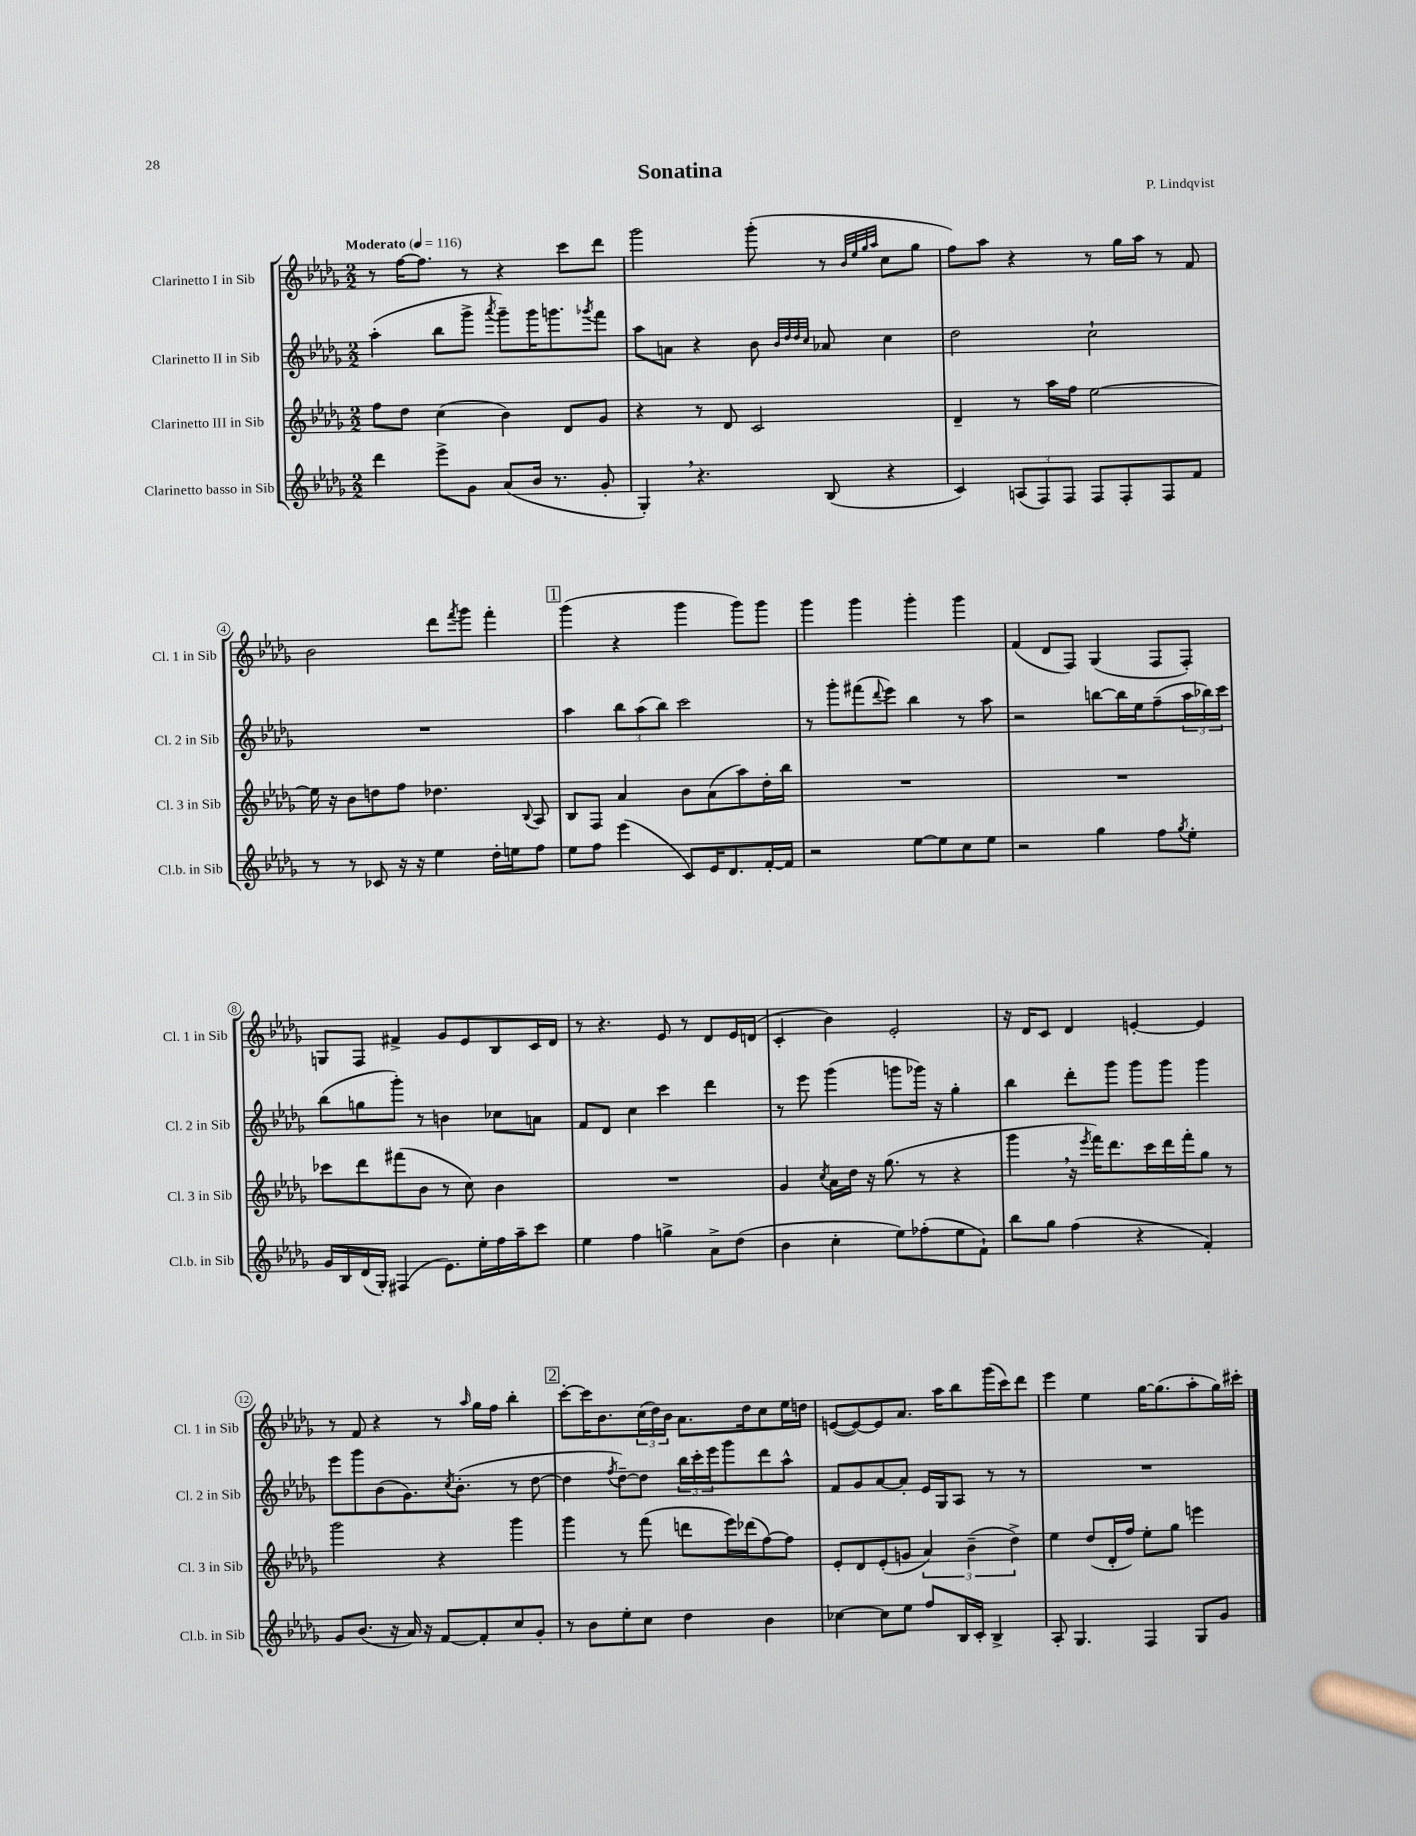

**kern	**kern	**kern	**kern
*part4	*part3	*part2	*part1
*staff4	*staff3	*staff2	*staff1
*I"Clarinetto basso in Sib	*I"Clarinetto III in Sib	*I"Clarinetto II in Sib	*I"Clarinetto I in Sib
*I'Cl.b. in Sib	*I'Cl. 3 in Sib	*I'Cl. 2 in Sib	*I'Cl. 1 in Sib
*clefG2	*clefG2	*clefG2	*clefG2
*k[b-e-a-d-g-]	*k[b-e-a-d-g-]	*k[b-e-a-d-g-]	*k[b-e-a-d-g-]
*M2/2	*M2/2	*M2/2	*M2/2
*MM116	*MM116	*MM116	*MM116
=1	=1	=1	=1
!	!	!	!LO:TX:a:B:t=Moderato
4ddd-\	8ff\L	(4aa-'\	8r
.	8dd-\J	.	[16ff\KL
.	.	.	8.ff\J]
8eee-^\L	(4cc\	8bb-\L	.
8g-\J	.	8ggg-^\J	8r
.	.	8qaaa-/	.
(8a-/L	4b-\)	8ggg-~\L)	4r
16b-/Jk	.	16ggg-\K	.
8.r	.	8.gggn\	.
.	8d-/L	.	8ccc\L
.	.	8qggg-X/	.
8g-'/	8g-/J	8fff\J	8ddd-\J
=2	=2	=2	=2
4G-',/)	4r	8aa-\L	2ggg-\
.	.	8an\J	.
4.r	8r	4r	.
.	8d-/	.	.
.	2c/	8b-\	(8ggg-'\
.	.	32qqb-/LLL	.
.	.	32qqdd-/	.
.	.	32qqdd-/	.
.	.	32qqcc/JJJ	.
(8B-/	.	8a-X/	8r
.	.	.	32qqb-/LLL
.	.	.	32qqee-/
.	.	.	32qqgg-/
.	.	.	32qqaa-/JJJ
4r	.	4cc\	8cc\L
.	.	.	8gg-\J
=3	=3	=3	=3
4c/)	4d-~/	2dd-\	8ff\L)
.	.	.	8aa-\J
(12An/L	8r	.	4r
12F/)	.	.	.
.	16aa-\LL	.	.
12F/J	.	.	.
.	16ff\JJ	.	.
8F/L	[2ee-\	2cc`\	8r
8F'/	.	.	16gg-\LL
.	.	.	16aa-\JJ
8F/	.	.	8r
8f/J	.	.	8f/
!!LO:LB:g=z
=4	=4	=4	=4
8r	16ee-\]	1r	2b-\
.	16r	.	.
8r	8b-\L	.	.
8c-X/	8ddn\	.	.
16r	8ff\J	.	.
16r	.	.	.
4ee-\	4.dd-X\	.	8ddd-\L
.	.	.	8qfff/
.	.	.	8ggg-\J
16dd-'\LL	.	.	4fff'\
16een\J	.	.	.
.	8qqB-/	.	.
8ff\J	8A-/	.	.
!!LO:REH:place=s1:t=1
=5	=5	=5	=5
8ee-\L	8B-/L	4aa-\	(4ggg-\
8ff\J	8F/J	.	.
(4eee-\	4a-/	12bb-\L	4r
.	.	(12aa-\	.
.	.	12bb-\J)	.
8c/L)	8b-\L	2ccc\	4ggg-\
16e-/K	(8a-\	.	.
8.d-/	.	.	.
.	8aa-\)	.	8ggg-\L)
[16f'/L	16dd-'\L	.	8ggg-\J
16f/JJ]	16bb-\JJ	.	.
=6	=6	=6	=6
2r	1r	8r	4ggg-\
.	.	8ggg-'\L	.
.	.	(8fff#X\	4ggg-\
.	.	8qqddd-/	.
.	.	8eee-\J)	.
[8ee-\L	.	4bb-\	4ggg-'\
8ee-\]	.	.	.
8cc\	.	8r	4ggg-\
8ee-\J	.	8aa-\	.
=7	=7	=7	=7
2r	1r	2r	(4f/
.	.	.	8d-/L
.	.	.	8F/J)
4gg-\	.	[8bbn\L	(4G-/
.	.	16bb\L]	.
.	.	16ee-\J	.
8ff\L	.	(8ff~\	8F/L
8qgg-/	.	.	.
8ee-'\J	.	24aa-\L	8F'/J)
.	.	24bb-X\)	.
.	.	24ccc\JJ	.
!!LO:LB:g=z
=8	=8	=8	=8
16g-/LL	8ccc-X\L	(8bb-\L	8Gn/L
16B-/	.	.	.
(16d-/	8ddd-\	8ggn\	8F/J
16G-'/JJ)	.	.	.
(4F#X/	(8fff#X\	8ggg-'\J)	4f#X^/
.	8b-\J	8r	.
8.e-\L)	8r	4bn\	8g-/L
.	8cc\)	.	8e-/
16ee-'\L	.	.	.
16ff\	4b-\	8cc-X\L	8B-/
16aa-~\J	.	.	.
8ccc\J	.	8an\J	16c/L
.	.	.	16d-/JJ
=9	=9	=9	=9
4ee-\	1r	8f/L	8r
.	.	8d-/J	4.r
4ff\	.	4cc\	.
4ggn^\	.	4ccc\	8e-/
.	.	.	8r
8a-^\L	.	4ddd-\	8d-/L
(8dd-\J	.	.	16e-/L
.	.	.	(16dn/JJ
=10	=10	=10	=10
4b-\	4g-/	8r	4c'/
.	.	8eee-\	.
.	8qcc/	.	.
4cc'\	16a-\LL	(4ggg-\	4b-\)
.	16dd-\JJ	.	.
.	16r	.	.
.	(8.gg-\	.	.
8ee-\L)	.	8gggn\L	2e-'/
(8ff-X'\	8r	16ggg-X\Jk)	.
.	.	16r	.
8ee-\	4r	4gg-'\	.
8f`\J)	.	.	.
=11	=11	=11	=11
8bb-\L	4ggg-,\	4bb-\	16r
.	.	.	16d-/KL
8gg-\J	.	.	8c/J
(4ff\	16r	8ddd-'\L	4d-/
.	8qeee-/	.	.
.	16fff\KL)	.	.
.	8.ddd-\	8ggg-\J	.
4r	.	8ggg-\L	[4en'/
.	16ccc\L	.	.
.	16ddd-\	8ggg-\J	.
.	16fff'\J	.	.
4f'/)	8gg-\J	4ggg-\	4e/]
.	8r	.	.
!!LO:LB:g=z
=12	=12	=12	=12
8g-/L	2ggg-\	8eee-\L	8r
(8.b-/J	.	8ggg-\	8f/
.	.	(8b-\	4r
16r	.	.	.
16a-/)	.	8.g-\)	.
16r	.	.	.
[8f/L	4r	.	8r
.	.	8qcc/	.
.	.	(8.b-'\J	.
.	.	.	16qqaa-/
8f'/]	.	.	16gg-\LL
.	.	.	16ff\JJ
8cc/	4ggg-\	8r	4bb-'\
8g-'/J	.	[8dd-\	.
!!LO:REH:place=s1:t=2
=13	=13	=13	=13
8r	4ggg-\	4dd-\]	[8ccc'\L
8b-\L	.	.	16ccc\K]
.	.	.	8.b-\
.	.	8qff/	.
8ee-'\	8r	[8dd-~\L)	.
8cc\J	(8fff\	8dd-\J]	(24cc\L
.	.	.	24dd-\)
.	.	.	24b-\JJ
4dd-\	8dddn\L	24bb-\LL	8.a-\L
.	.	24ccc'\	.
.	.	24eee-\J	.
.	16eee-\L)	8ggg-\	.
.	(16ddd-X\J	.	16dd-\k
4b-\	[8ff\)	8ddd-\	8cc\
.	8ff\J]	8aa-^^\J	16ee-\L
.	.	.	16ddn\JJ
=14	=14	=14	=14
[4cc-X\	8e-'/L	8f/L	([8en/L
.	8d-/	8g-/	8e/_)
8cc-\L]	(8e-'/	[8a-/	8e/]
8ee-\J	8gn/J	8a-'/J]	8.a-/J
8ff/L	6a-/)	16e-/LL	.
.	.	16G-/J	16aa-\KL
16B-/L	.	8A-/J	8bb-\
.	(6b-~\	.	.
16c'/JJ	.	.	.
4B-^/	.	8r	(16ggg-\L
.	.	.	16ccc\J)
.	6dd-^\)	.	.
.	.	8r	8ddd-\J
=15	=15	=15	=15
8A-'/	4ee-\	1r	4eee-\
4.G-/	.	.	.
.	(8dd-/L	.	4ee-\
.	16d-'/L	.	.
.	16ff/JJ)	.	.
4F/	8ee-'\L	.	[16gg-\KL
.	.	.	(8.gg-\]
.	8gg-\J	.	.
8G-/L	4eeen\	.	8aa-'\
8g-/J	.	.	16gg-\L)
.	.	.	16ccc#X'\JJ
==	==	==	==
*-	*-	*-	*-
